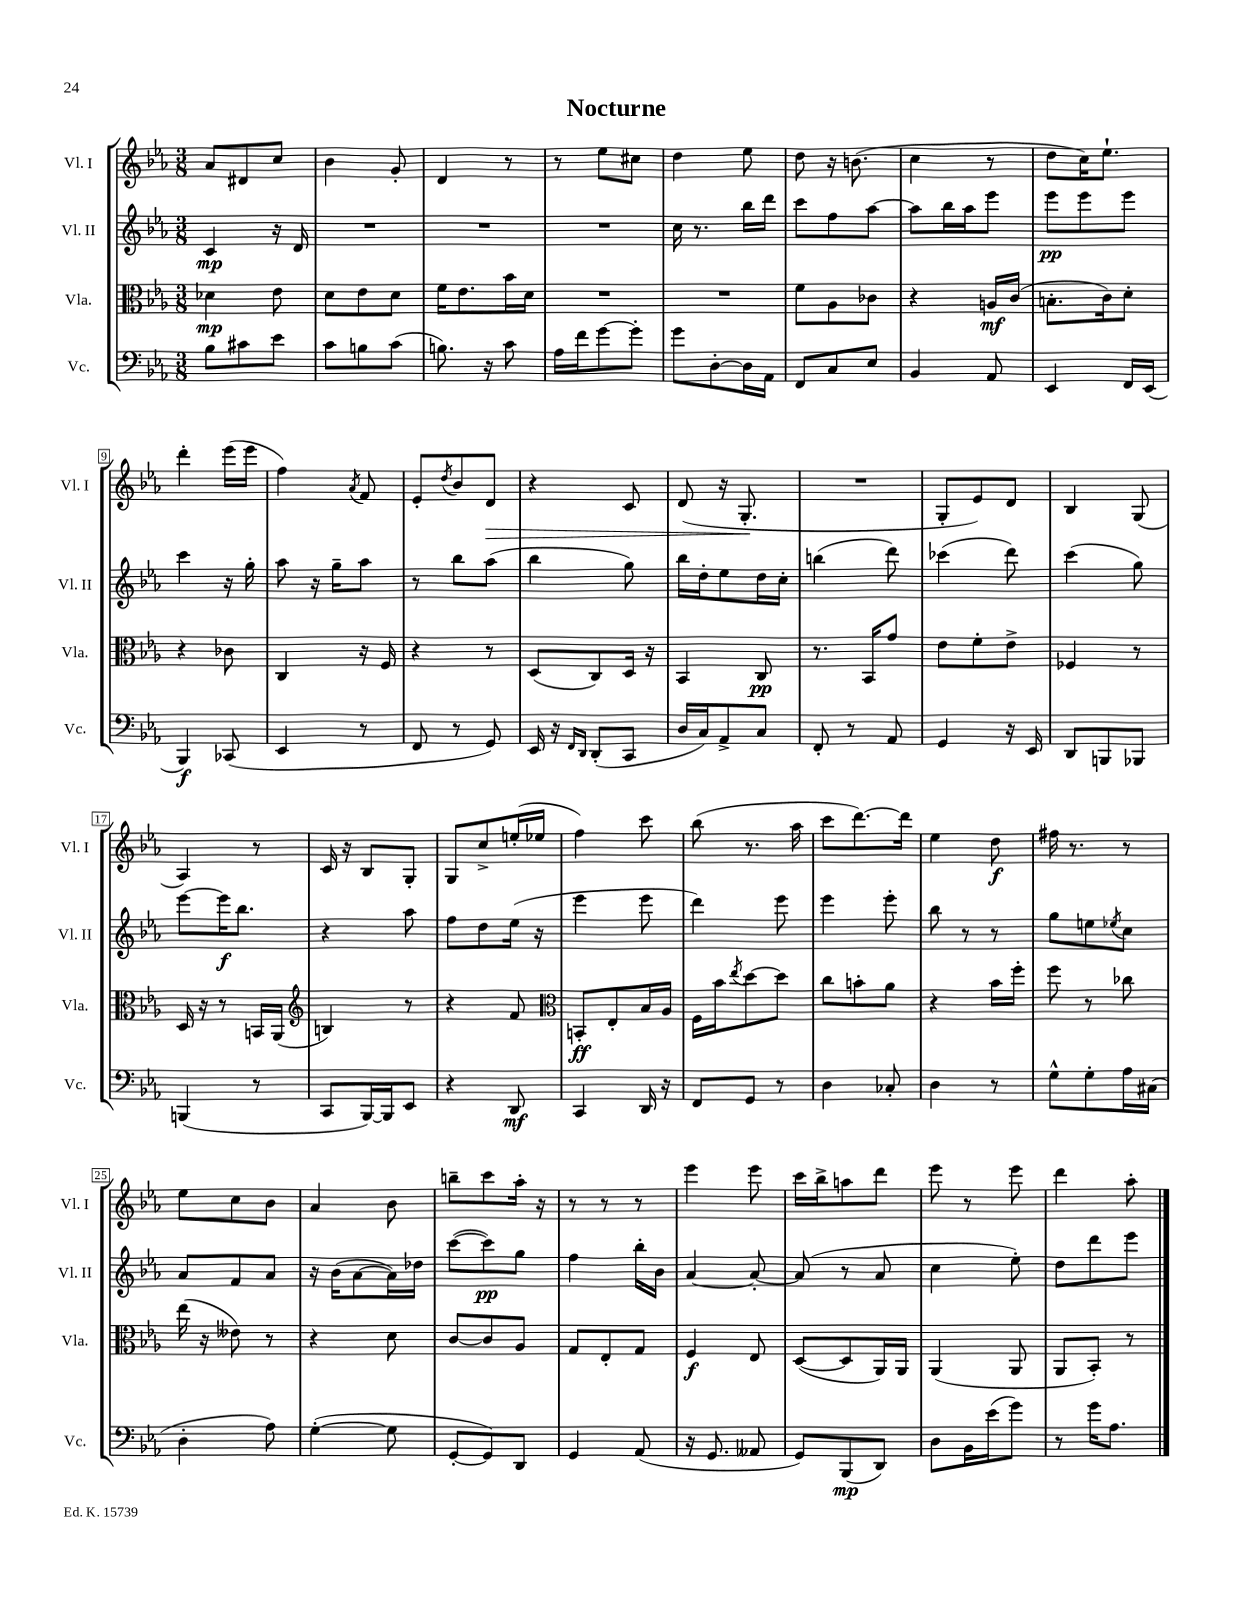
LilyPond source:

\header { title = "Nocturne" }
<<
\new StaffGroup <<
\new Staff = "s0" \with { instrumentName = "Vl. I" shortInstrumentName = "Vl. I" } {
    \clef treble \key ees \major \numericTimeSignature \time 3/8
    aes'8 dis'8 c''8 |
    bes'4 g'8-. |
    d'4 r8 |
    r8 ees''8 cis''8 |
    d''4 ees''8 |
    d''8 r16 b'8.( |
    c''4 r8 |
    d''8 c''16) ees''8.-! |
    d'''4-. ees'''16( ees'''16 |
    f''4) \acciaccatura { aes'8 } f'8 |
    ees'8-. \acciaccatura { d''8 } bes'8 d'8\> |
    r4 c'8 |
    d'8( r16 g8.-.\! |
    R4. |
    g8-. ees'8) d'8 |
    bes4 g8( |
    aes4) r8 |
    c'16 r16 bes8 g8-. |
    g8 c''8-> e''16-.( ees''16 |
    f''4) c'''8 |
    bes''8( r8. aes''16 |
    c'''8 d'''8.~) d'''16 |
    ees''4 d''8\f |
    fis''16 r8. r8 |
    ees''8 c''8 bes'8 |
    aes'4 bes'8 |
    b''8-- c'''8 aes''16-. r16 |
    r8 r8 r8 |
    ees'''4 ees'''8 |
    c'''16 bes''16-> a''8 d'''8 |
    ees'''8 r8 ees'''8 |
    d'''4 aes''8-. \bar "|." |
}
\new Staff = "s1" \with { instrumentName = "Vl. II" shortInstrumentName = "Vl. II" } {
    \clef treble \key ees \major \numericTimeSignature \time 3/8
    c'4\mp r16 d'16 |
    R4. |
    R4. |
    R4. |
    c''16 r8. bes''16 d'''16 |
    c'''8 f''8 aes''8~ |
    aes''8 bes''16 aes''16 ees'''8 |
    ees'''8\pp ees'''8 ees'''8 |
    c'''4 r16 g''16-. |
    aes''8 r16 g''16-- aes''8 |
    r8 bes''8 aes''8( |
    bes''4 g''8) |
    bes''16 d''16-. ees''8 d''16 c''16-. |
    b''4( d'''8) |
    ces'''4( d'''8) |
    c'''4( g''8) |
    ees'''8~ ees'''16\f bes''8. |
    r4 aes''8 |
    f''8 d''8 ees''16( r16 |
    ees'''4 ees'''8 |
    d'''4) ees'''8 |
    ees'''4 ees'''8-. |
    bes''8 r8 r8 |
    g''8 e''8 \acciaccatura { ees''8 } c''8 |
    aes'8 f'8 aes'8 |
    r16 bes'16( aes'8~ aes'16) des''16 |
    c'''8~( c'''8\pp) g''8 |
    f''4 bes''16-. bes'16 |
    aes'4~ aes'8~-. |
    aes'8( r8 aes'8 |
    c''4 ees''8-.) |
    d''8 d'''8 ees'''8 \bar "|." |
}
\new Staff = "s2" \with { instrumentName = "Vla." shortInstrumentName = "Vla." } {
    \clef alto \key ees \major \numericTimeSignature \time 3/8
    des'4\mp ees'8 |
    d'8 ees'8 d'8 |
    f'16 ees'8. bes'16 d'16 |
    R4. |
    R4. |
    f'8 aes8 ces'8 |
    r4 a16\mf c'16( |
    b8.-. c'16) d'8-. |
    r4 ces'8 |
    c4 r16 f16 |
    r4 r8 |
    d8( c8) d16 r16 |
    bes,4 c8\pp |
    r8. bes,16 g'8 |
    ees'8 f'8-. ees'8-> |
    fes4 r8 |
    d16 r16 r8 b,16 aes,16( |
    \clef treble b4) r8 |
    r4 f'8 |
    \clef alto b,8-.\ff ees8-. bes16 aes16 |
    f16 bes'16 \acciaccatura { ees''8 } d''8~ d''8 |
    c''8 b'8-. aes'8 |
    r4 bes'16 f''16-. |
    f''8 r8 ces''8 |
    ees''16( r16 eeses'8) r8 |
    r4 d'8 |
    c'8~ c'8 aes8 |
    g8 ees8-. g8 |
    f4\f ees8 |
    d8~( d8 aes,16) aes,16 |
    aes,4( aes,8 |
    aes,8 bes,8-.) r8 \bar "|." |
}
\new Staff = "s3" \with { instrumentName = "Vc." shortInstrumentName = "Vc." } {
    \clef bass \key ees \major \numericTimeSignature \time 3/8
    bes8 cis'8 ees'8 |
    c'8 b8 c'8( |
    b8.) r16 c'8 |
    aes16 f'16 g'8~ g'8-. |
    g'8 d8~-. d16 aes,16 |
    f,8 c8 ees8 |
    bes,4 aes,8 |
    ees,4 f,16 ees,16( |
    bes,,4\f) ces,8( |
    ees,4 r8 |
    f,8 r8 g,8) |
    ees,16 r16 \grace { f,16 d,16 } d,8-.( c,8 |
    d16 c16) aes,8-> c8 |
    f,8-. r8 aes,8 |
    g,4 r16 ees,16 |
    d,8 b,,8 bes,,8 |
    b,,4( r8 |
    c,8 bes,,16~) bes,,16 ees,8 |
    r4 d,8\mf |
    c,4 d,16 r16 |
    f,8 g,8 r8 |
    d4 ces8-. |
    d4 r8 |
    g8-^ g8-. aes16 cis16( |
    d4-. aes8) |
    g4~-.( g8 |
    g,8~-. g,8) d,8 |
    g,4 aes,8( |
    r16 g,8. aeses,8 |
    g,8) bes,,8\mp( d,8) |
    d8 bes,16 ees'16( g'8) |
    r8 g'16 aes8. \bar "|." |
}
>>
>>
\layout { \context { \Score \override BarNumber.stencil = #(make-stencil-boxer 0.1 0.3 ly:text-interface::print) } }
